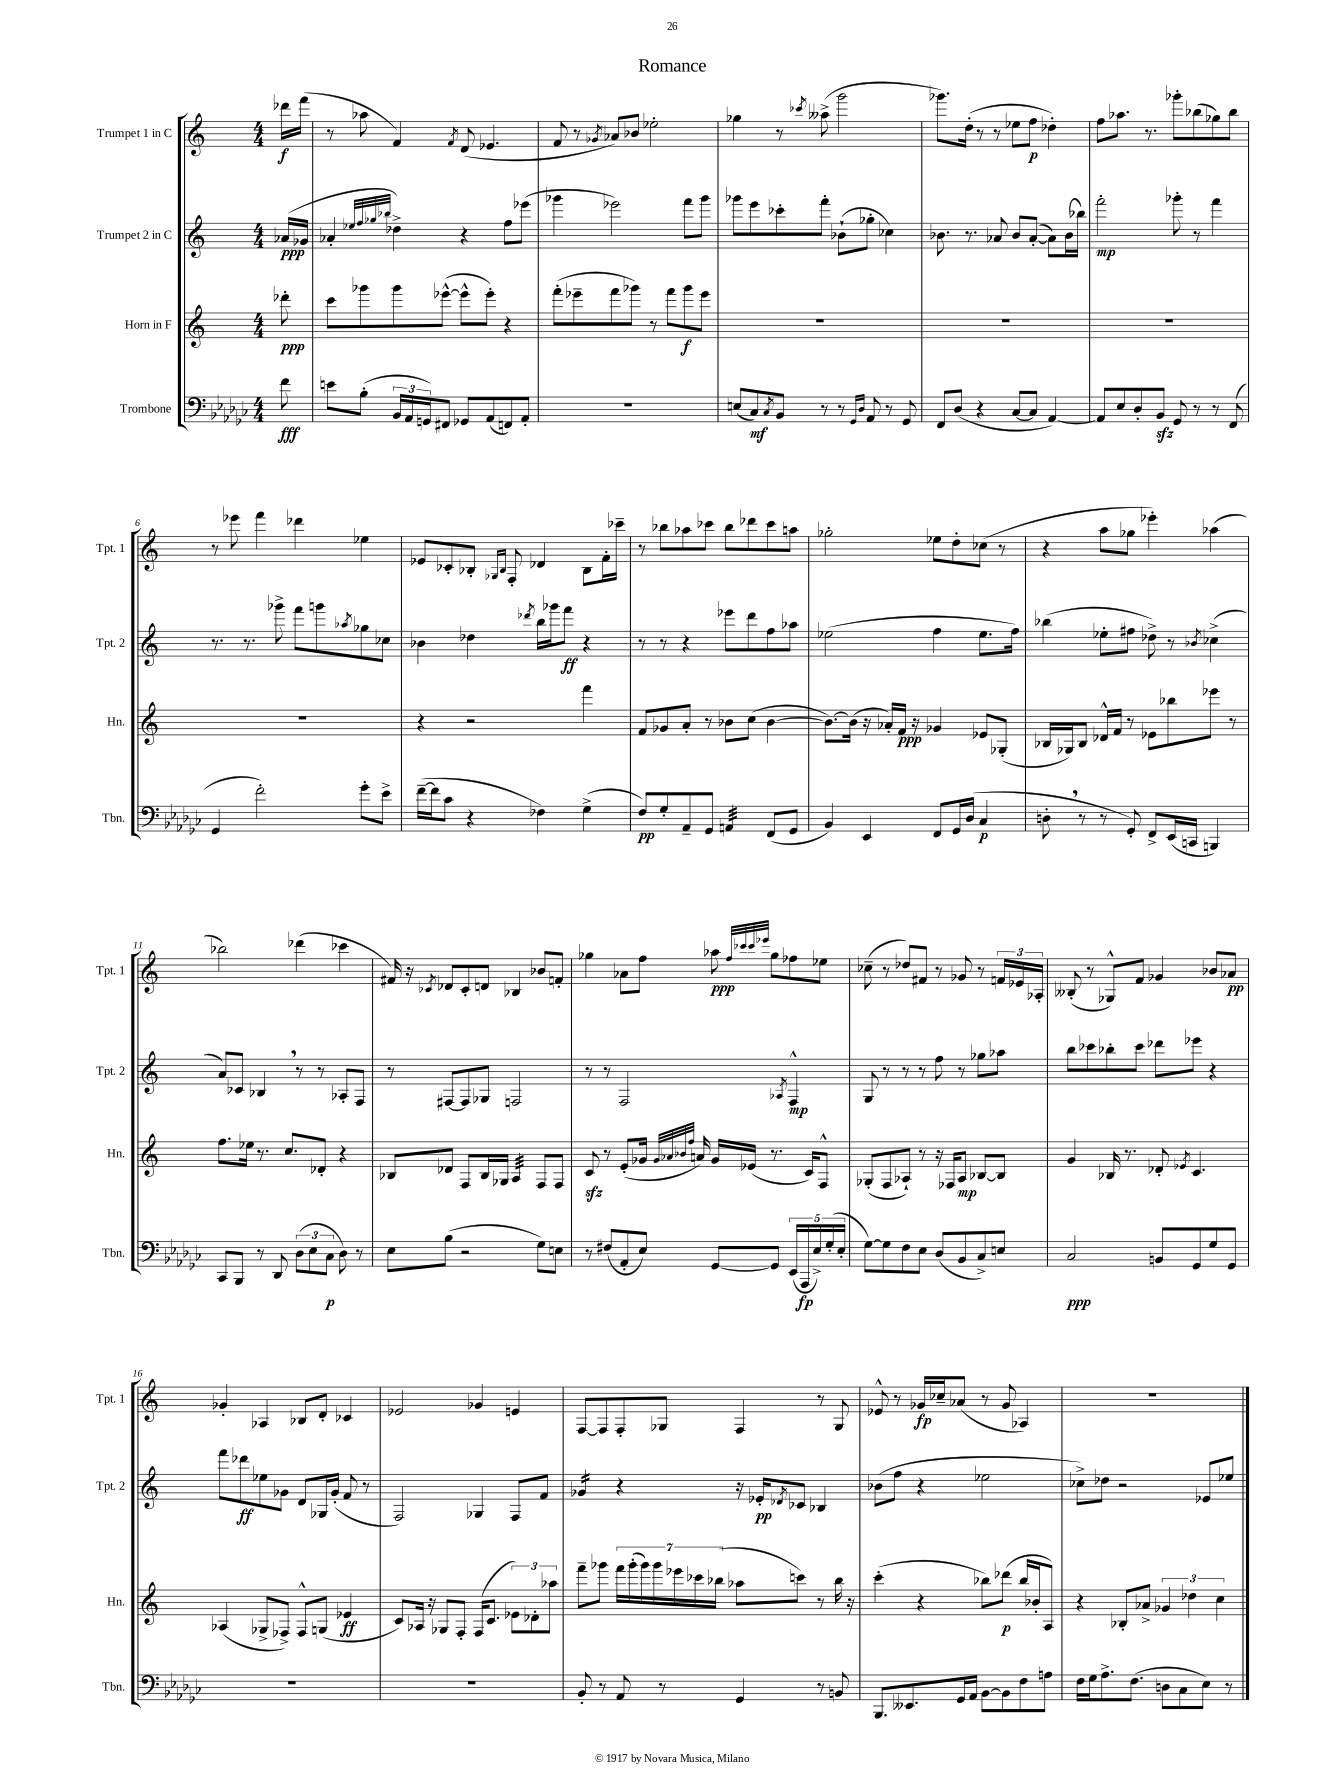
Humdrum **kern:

**kern	**kern	**kern	**kern
*staff4	*staff3	*staff2	*staff1
*clefF4	*clefG2	*clefG2	*clefG2
*k[b-e-a-d-g-c-]	*k[]	*k[]	*k[]
*M4/4	*M4/4	*M4/4	*M4/4
8f	8ddd-'	(16a-	16ddd-
.	.	16g-	(16fff
=	=	=	=
8e	8ccc	4a-'	8r
(8B-'	8ggg-	.	8aa-
.	.	32qqee-	.
.	.	32qqff	.
.	.	32qqgg-	.
.	.	32qqbb-	.
24BB-	8ggg-	4dd-^)	4f)
24AA-	.	.	.
24GG)	.	.	.
8FF#	([8eee-^^	.	.
.	.	.	8qf
8GG-	8eee-^^]	4r	(8d
(8AA-	8eee-')	.	4.e-
8FF)	4r	8ff	.
8AA-'	.	(8eee-	.
=	=	=	=
1r	(8fff'	4ggg-	8f
.	8eee-~	.	8r
.	.	.	8qg-
.	8fff	2eee-)	8a-)
.	8ggg-)	.	8b-
.	8r	.	2ee-'
.	8fff	.	.
.	8ggg-	8fff	.
.	8eee-	8ggg-	.
=	=	=	=
(8E	1r	8ggg-	4gg-
8C-)	.	8eee	.
8qC-	.	.	.
8BB-	.	8ccc-'	8r
.	.	.	8qccc-
8r	.	8fff'	(8aa--^
8r	.	(8b-`	2ggg
16qqGG-	.	.	.
16qqD-	.	.	.
8AA-	.	8gg-'	.
8r	.	4cc-)	.
8GG-	.	.	.
=	=	=	=
8FF	1r	8.b-	8.ggg-)
(8D-	.	.	.
.	.	8.r	(16dd'
4r	.	.	8r
.	.	8a-	8r
[8C-	.	8b-	8ee-
8C-]	.	([8a-'	8ff
[4AA-)	.	8a-])	4dd-')
.	.	(16b-	.
.	.	16bb-)	.
=	=	=	=
8AA-]	1r	2fff'	8ff
8E-	.	.	8.aa-
8D-'	.	.	.
.	.	.	8.r
8BB-	.	.	.
8GG-	.	8ggg-'	8ggg-'
8r	.	8r	(8bb-
8r	.	4fff	8gg-)
(8FF	.	.	8bb-
=	=	=	=
4GG-	1r	8.r	8r
.	.	.	8eee-
.	.	8.r	.
2f')	.	.	4fff
.	.	8ggg-^	.
.	.	8fff	4ddd-
.	.	8ggg	.
.	.	8qaa-	.
8g-'	.	8gg-	4ee-
8e-^	.	8cc-	.
=	=	=	=
([16f~	4r	4b-	8e-
16f]	.	.	.
8c-	.	.	8c-'
4r	2r	4dd-	8B-'
.	.	.	16qqG-
.	.	.	16qqB-
.	.	.	8F'
.	.	8qddd-	.
4F-)	.	16bb	4d-
.	.	16ggg-	.
.	.	8fff	.
(4G-^	4fff	4r	8B-
.	.	.	16f'
.	.	.	16ccc-~
=	=	=	=
8F)	8f	8r	8r
8G-'	8g-	8r	8bb-
8AA-~	8a'	4r	8aa-
8GG-	8r	.	8ccc-
4AA	8b-	8eee-	8bb-
.	(8cc	8ddd	8ddd-
(8FF	[4b-	8ff	8ccc-
8GG-	.	8aa-	8aa
=	=	=	=
4BB-)	8.b-_)	(2ee-	2gg-'
.	(16b-]	.	.
4EE-	16r	.	.
.	16a-')	.	.
.	16f	.	.
.	16r	.	.
8FF	4g-	4ff	8ee-
16GG-	.	.	8dd'
(16D-	.	.	.
4C-	8e-	8.ee-	(8cc-
.	(8G-'	.	8r
.	.	16ff)	.
=	=	=	=
8D'	16B-	(4bb-	4r
.	16G-)	.	.
8r	8B-	.	.
8r	16d-^^	8ee-'	8aa
.	16f	.	.
8GG-')	8r	8ff#	8gg-
8FF^	8e-	8dd-^)	4eee-')
(16EE-	8bb-	8r	.
16CC	.	.	.
.	.	8qb-	.
4BBB)	8eee-	(4cc-^	(4aa-
.	8r	.	.
=	=	=	=
8CC-	8.ff	8a)	2bb-)
8BBB-	.	8c-	.
.	16ee-	.	.
8r	8.r	4B-	.
8DD-	.	.	.
.	8.cc	.	.
(12D-	.	8r	(4ddd-
12E-	.	.	.
.	8d-'	8r	.
12C-	.	.	.
8D-)	4r	8A-'	4ccc-
8r	.	8F	.
=	=	=	=
8E-	8B-	8r	16f#)
.	.	.	16r
.	.	.	8qc-
(8B-	8d-	[8F#	8d-
2r	8F	8F#]	8c-'
.	16B-	8G-	8d
.	16G-	.	.
.	4A	2F	4B-
8G-)	8F	.	8b-
8E	8F	.	8f'
=	=	=	=
8r	8c	8r	4gg-
(8F#	8r	8r	.
8AA-'	(8e'	2F	8a-
8E-)	16g-	.	8ff
.	32qqg-	.	.
.	32qqa-	.	.
.	32qqb-	.	.
.	32qqff	.	.
.	16a)	.	.
[8GG-	16g-	.	8aa-
.	(16e-	.	.
.	.	.	32qqff
.	.	.	32qqccc-
.	.	.	32qqccc-
.	.	.	32qqeee-
8GG-]	8.r	.	8gg-
.	.	8qA-	.
(20EE-	.	4F^^	8ff-
20AAA-	.	.	.
.	16c)	.	.
20E-^)	.	.	.
.	8F^^	.	8ee-
(20G-'	.	.	.
20E-'	.	.	.
=	=	=	=
[8G-)	(8G-'	8G	(8cc-~
8G-]	8F	8r	8r
8F	8A-`)	8r	8dd-)
8E-	8r	8r	8f#
(8D-	16r	8ff	8r
.	16F-	.	.
8BB-	8A-	8r	8g-
8C-^)	[8B-	8gg-	8r
8E	8B-]	8aa-	24f
.	.	.	24e-
.	.	.	24A-'
=	=	=	=
2C-	4g	8bb	(8B--'
.	.	8ccc-	8r
.	16B-	8bb-'	8G-^^)
.	8.r	.	.
.	.	8ccc-	8f
8BB	8d-'	8ddd-	4g-
.	8qe-	.	.
8GG-	4.c	8eee-	.
8G-	.	4r	8b-
8GG-	.	.	8a-
=	=	=	=
1r	(4A-	8fff	4g-'
.	.	8ddd-	.
.	8G-^	8ee-	4A-
.	8F-^)	8g-	.
.	8F-^^	8d	8B-
.	(8G	16G-	8d'
.	.	(16g-'	.
.	4e-	8f	4c-
.	.	8r	.
=	=	=	=
1r	8c)	2F)	2e-
.	16A-	.	.
.	16r	.	.
.	8G-	.	.
.	8F'	.	.
.	(16F	4G-	4g-
.	8.c	.	.
.	12e-)	8F	4e
.	12d-'	.	.
.	.	8f	.
.	12aa-	.	.
=	=	=	=
8BB-'	8fff~	4g-	[8F
8r	8ggg-	.	8F]
8AA-	28fff	4r	8F'
.	(28ggg-'	.	.
.	28ggg-)	.	.
.	28ggg-	.	.
8r	.	.	8G-
.	28eee-	.	.
.	28ccc-	.	.
.	(28bb-	.	.
4GG-	8aa-	16r	4F
.	.	16e-'	.
.	.	8qd-	.
.	8ccc)	8c-	.
8r	8r	4B-	8r
8BB	16bb-	.	8G-
.	16r	.	.
=	=	=	=
8.BBB-	(4ccc'	(8b-	8e-^^
.	.	8ff	8r
8.EE--	.	.	.
.	4r	4r	16g-
.	.	.	16cc-~
16GG-	.	.	(8a-
16AA-	.	.	.
[8BB-	8bb-)	2ee-	8r
8BB-]	(8ddd-	.	8g-
8F	16bb-	.	4A-)
.	16b-'	.	.
8A	8A)	.	.
=	=	=	=
16F	4r	8cc-^)	1r
16G-	.	.	.
8.A-^	.	8dd-	.
.	8B-'	2r	.
(8.F	.	.	.
.	8a-^	.	.
8D	6g-	.	.
8C-	.	.	.
.	6dd-	.	.
8E-)	.	8e-	.
.	6cc	.	.
8r	.	8ee-	.
==	==	==	==
*-	*-	*-	*-
